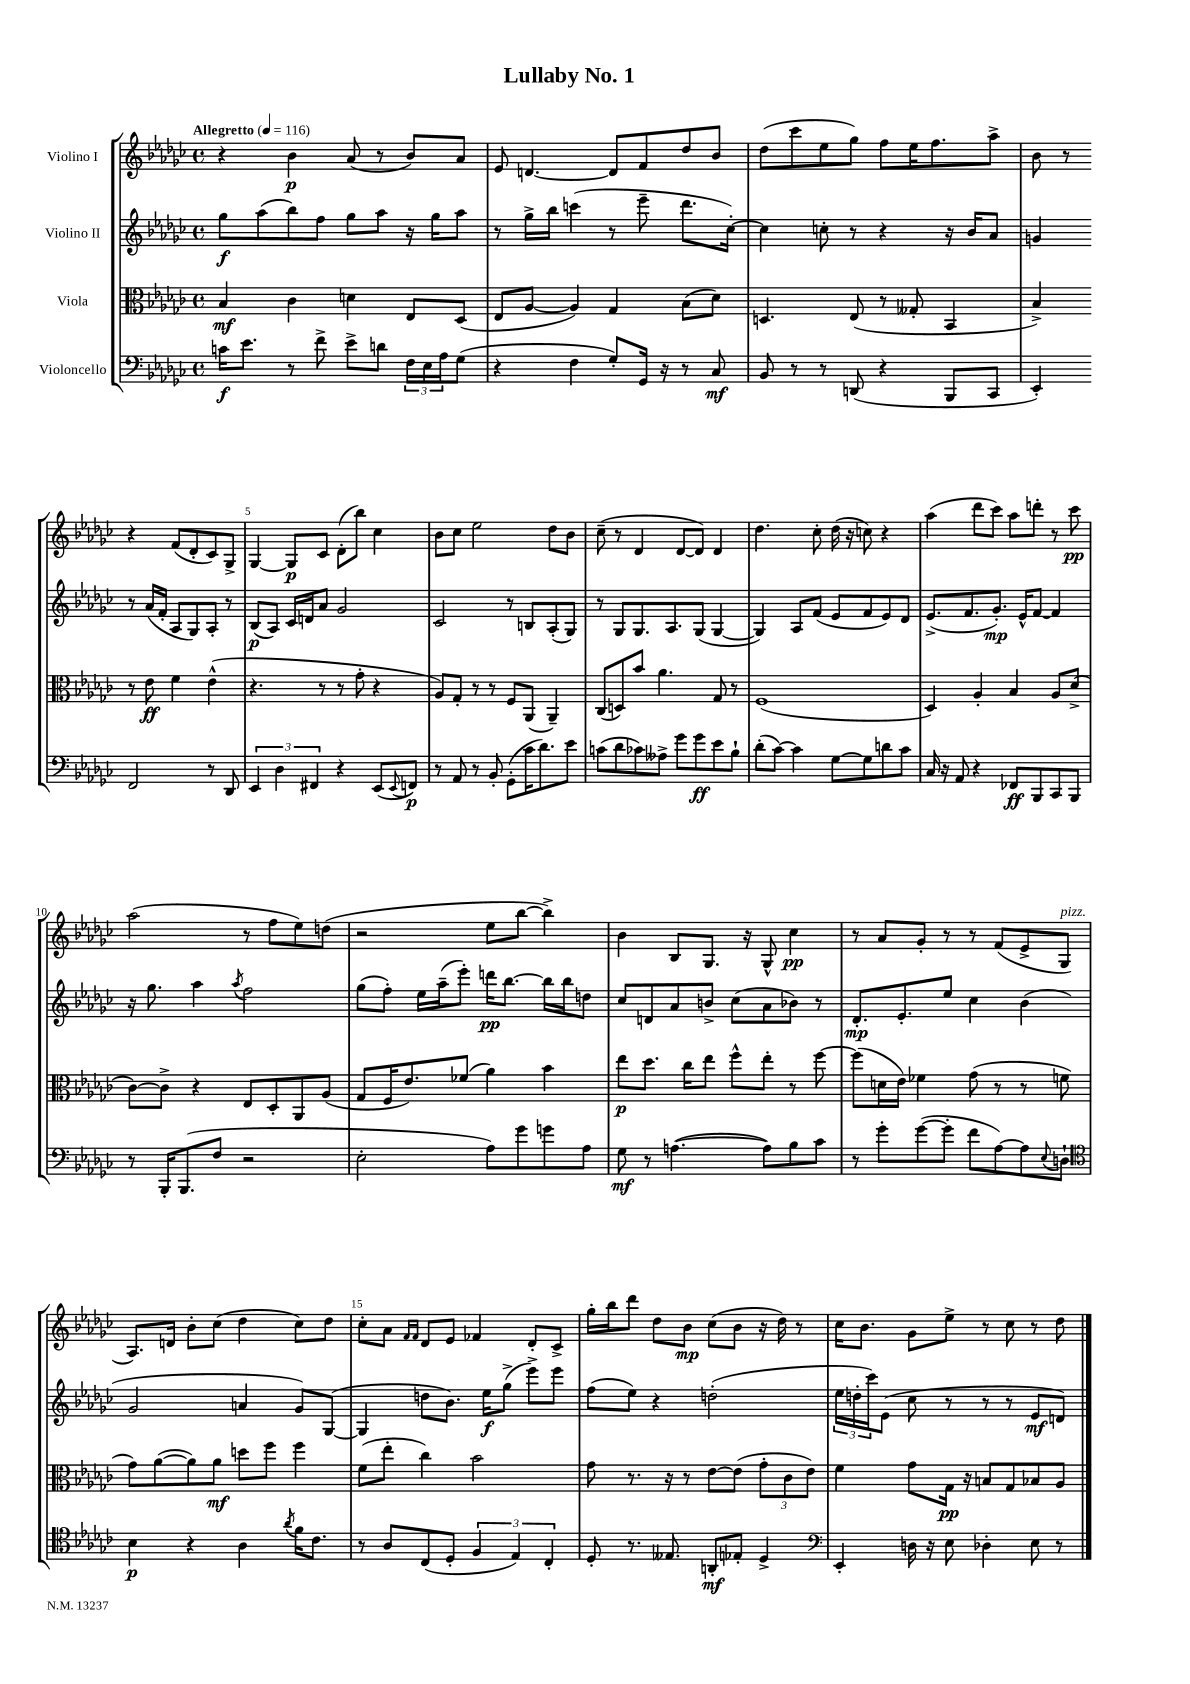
\header { title = "Lullaby No. 1" }
<<
\new StaffGroup <<
\new Staff = "s0" \with { instrumentName = "Violino I" } {
    \clef treble \key ges \major \defaultTimeSignature \time 4/4 \tempo "Allegretto" 4 = 116
    r4 bes'4\p aes'8( r8 bes'8) aes'8 |
    ees'8 d'4.~ d'8 f'8 des''8 bes'8 |
    des''8( ces'''8 ees''8 ges''8) f''8 ees''16 f''8. aes''8-> |
    bes'8 r8 r4 f'8( des'8-. ces'8) ges8-> |
    ges4~ ges8\p ces'8 des'8-.( bes''8) ces''4 |
    bes'8 ces''8 ees''2 des''8 bes'8 |
    ces''8--( r8 des'4 des'8~ des'8) des'4 |
    des''4. ces''8-. des''16( r16 c''8) r4 |
    aes''4( des'''8 ces'''8) aes''8 d'''8-. r8 ces'''8\pp |
    aes''2( r8 f''8 ees''8) d''8( |
    r2 ees''8 bes''8~ bes''4->) |
    bes'4 bes8 ges8. r16 ges8-^ ces''4\pp |
    r8 aes'8 ges'8-. r8 r8 f'8( ees'8-> ges8^\markup { \italic "pizz." } |
    aes8.) d'16 bes'8-. ces''8( des''4 ces''8) des''8 |
    ces''8-. aes'8 \grace { f'16 f'16 } des'8 ees'8 fes'4 des'8-. ces'8-> |
    ges''16-. bes''16 des'''8 des''8 bes'8\mp ces''8( bes'8 r16 des''16) r8 |
    ces''16 bes'8. ges'8 ees''8-> r8 ces''8 r8 des''8 \bar "|." |
}
\new Staff = "s1" \with { instrumentName = "Violino II" } {
    \clef treble \key ges \major \defaultTimeSignature \time 4/4
    ges''8\f aes''8( bes''8) f''8 ges''8 aes''8 r16 ges''16 aes''8 |
    r8 ges''16-> bes''16 c'''4( r8 ees'''8-- des'''8. ces''16~-.) |
    ces''4 c''8-. r8 r4 r16 bes'16 aes'8 |
    g'4 r8 aes'16( f'16-. aes8 ges8) aes8-. r8 |
    bes8\p( aes8) ces'16 d'16 aes'8 ges'2 |
    ces'2 r8 b8 aes8-.( ges8) |
    r8 ges8 ges8. aes8. ges8( ges4~ |
    ges4) aes8 f'8( ees'8 f'8 ees'8) des'8 |
    ees'8.->( f'8. ges'8.-.\mp) ees'16-^ f'8~ f'4 |
    r16 ges''8. aes''4 \acciaccatura { aes''8 } f''2 |
    ges''8( f''8-.) ees''16 aes''16--( ees'''8-.) d'''16\pp bes''8.~ bes''16 bes''16 d''8 |
    ces''8 d'8 aes'8 b'8-> ces''8( aes'8 bes'8) r8 |
    des'8.-.\mp ees'8.-. ees''8 ces''4 bes'4( |
    ges'2 a'4 ges'8) ges8~( |
    ges4 d''8 bes'8.) ees''16\f ges''8->( ees'''8->) ees'''8 |
    f''8( ees''8) r4 d''2-.( |
    \tuplet 3/2 { ees''16 d''16-. ces'''16) } ees'8( ces''8 r8 r8 r8 ees'8\mf d'8) \bar "|." |
}
\new Staff = "s2" \with { instrumentName = "Viola" } {
    \clef alto \key ges \major \defaultTimeSignature \time 4/4
    bes4\mf ces'4 d'4 ees8 des8( |
    ees8 aes8~ aes4) ges4 bes8( des'8) |
    d4. ees8( r8 geses8-. bes,4 |
    bes4->) r8 ees'8\ff f'4 ees'4-^( |
    r4. r8 r8 ges'8-. r4 |
    aes8) ges8-. r8 r8 f8 aes,8( aes,4--) |
    ces8( d8) bes'8 aes'4. ges8 r8 |
    f1( |
    des4) aes4-. bes4 aes8 des'8->( |
    ces'8~) ces'8-> r4 ees8 des8-. aes,8 aes8( |
    ges8 f16 ees'8.) fes'8( aes'4) bes'4 |
    ees''8\p des''8. ces''16 ees''8 f''8-^ ees''8-. r8 f''8~ |
    f''8( d'16 ees'16) fes'4 ges'8( r8 r8 f'8 |
    ges'8) aes'8~( aes'8) aes'8\mf d''8 f''8 f''4 |
    f'8( ees''8-. ces''4) bes'2 |
    ges'8 r8. r16 r8 ees'8~ ees'8( \tuplet 3/2 { ges'8-. ces'8 ees'8) } |
    f'4 ges'8 ges16\pp r16 b8 ges8 bes8 aes8 \bar "|." |
}
\new Staff = "s3" \with { instrumentName = "Violoncello" } {
    \clef bass \key ges \major \defaultTimeSignature \time 4/4
    c'16\f ees'8. r8 f'8-> ees'8-> d'8 \tuplet 3/2 { f16 ees16 aes16 } ges8( |
    r4 f4 ges8-.) ges,16 r16 r8 ces8\mf |
    bes,8 r8 r8 d,8( r4 bes,,8 ces,8 |
    ees,4-.) f,2 r8 des,8 |
    \tuplet 3/2 { ees,4 des4 fis,4 } r4 ees,8( \appoggiatura { ees,8 } f,8\p) |
    r8 aes,8 r8 bes,8-. ges,8-.( ces'16 des'8.) ees'8 |
    c'8( des'8 ces'8) aeses8-> ges'8 ges'8\ff ees'8 bes8-! |
    des'8-.( ces'8~) ces'4 ges8~ ges8 d'8 ces'8 |
    ces16 r16 aes,8 r4 fes,8\ff bes,,8 ces,8 bes,,8 |
    r8 bes,,16-. bes,,8.( f8 r2 |
    ees2-. aes8) ges'8 g'8 aes8 |
    ges8\mf r8 a4.~( a8) bes8 ces'8 |
    r8 ges'8-. ges'8~( ges'8-. f'8 aes8~) aes8 \appoggiatura { ees8 } d8-! |
    \clef tenor bes4\p r4 aes4 \acciaccatura { aes'8 } f'16 ces'8. |
    r8 aes8 ces8( des8-. \tuplet 3/2 { f4 ees4) ces4-. } |
    des8-. r8. eeses8. a,8-.\mf ees8-. des4-> |
    \clef bass ees,4-. d16 r16 ees8 des4-. ees8 r8 \bar "|." |
}
>>
>>
\layout { \context { \Score \override BarNumber.break-visibility = ##(#f #t #t) barNumberVisibility = #(every-nth-bar-number-visible 5) } }
